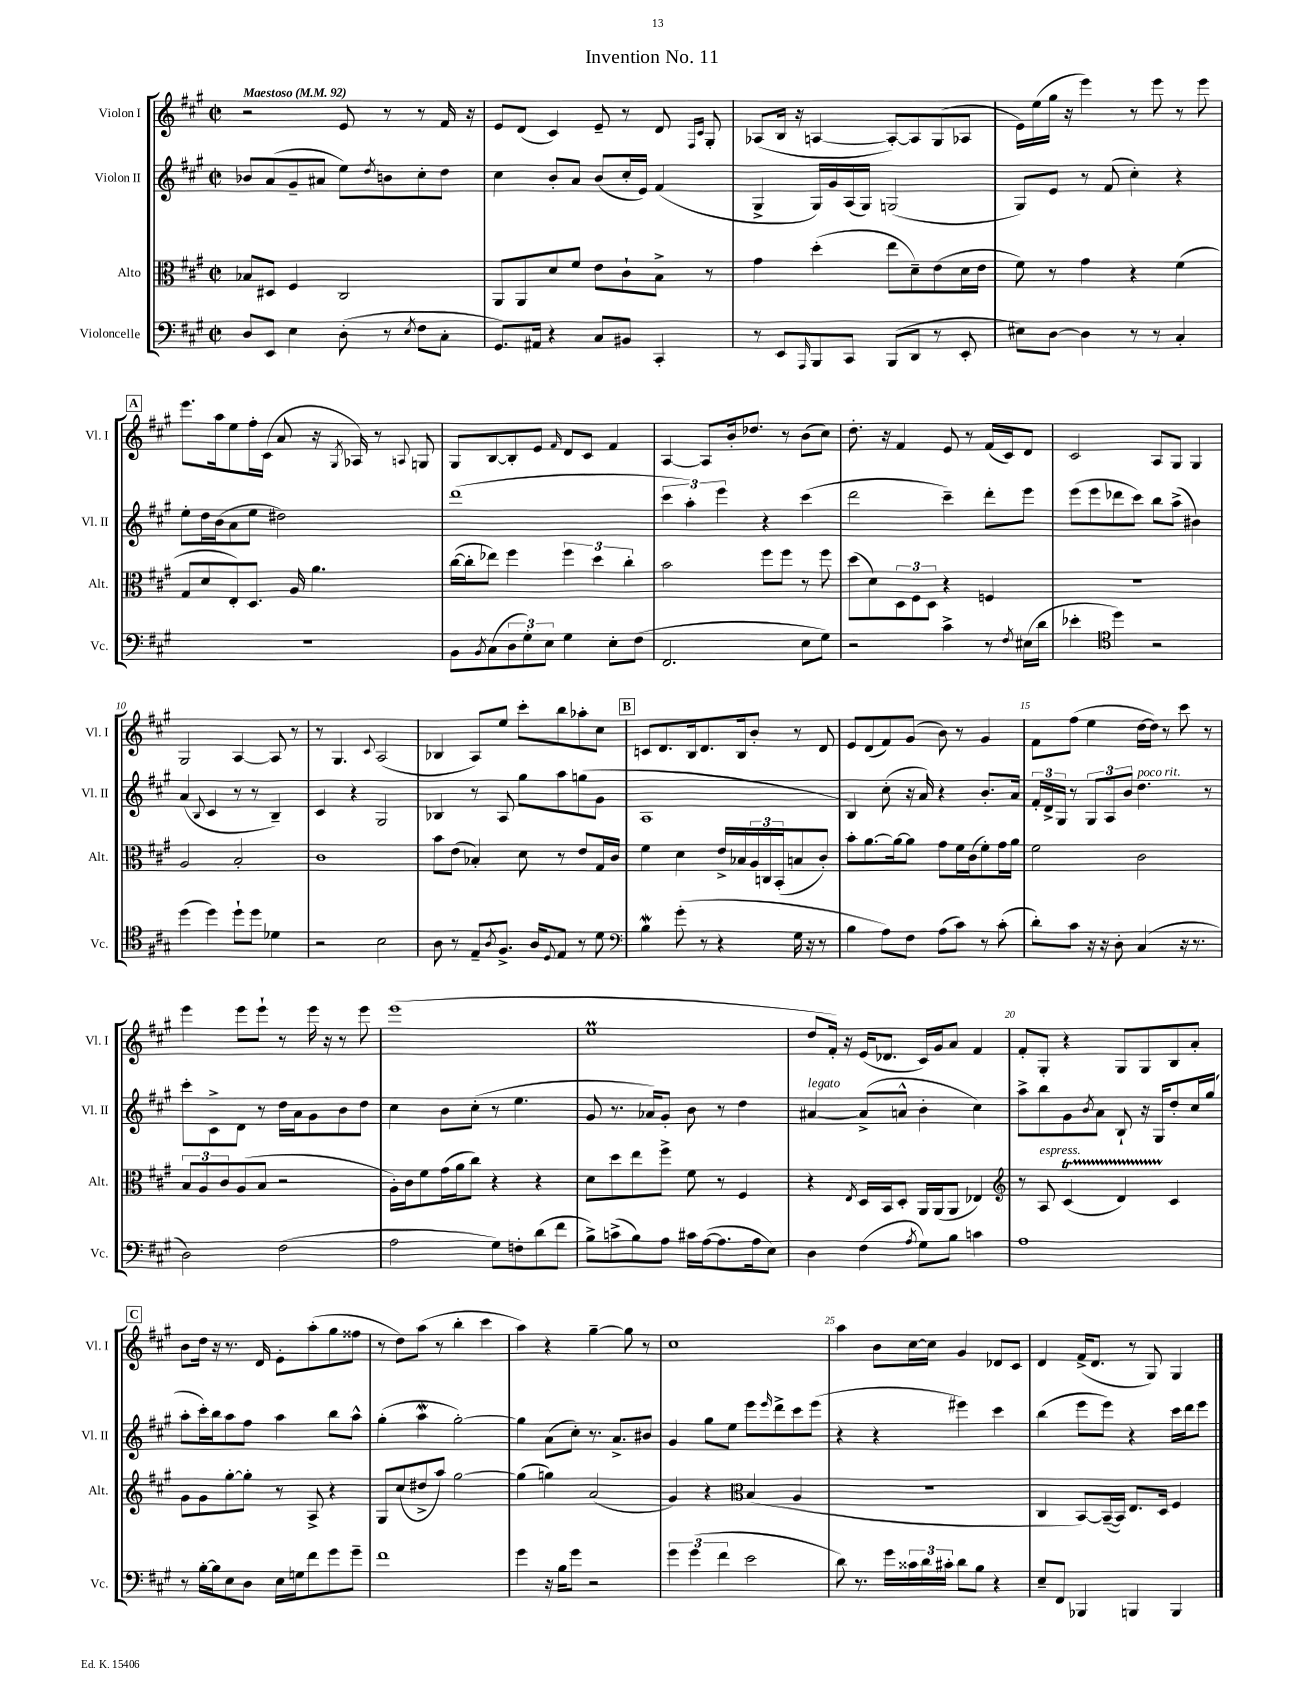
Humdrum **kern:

**kern	**kern	**kern	**kern
*staff4	*staff3	*staff2	*staff1
*clefF4	*clefC3	*clefG2	*clefG2
*k[f#c#g#]	*k[f#c#g#]	*k[f#c#g#]	*k[f#c#g#]
*M2/2	*M2/2	*M2/2	*M2/2
*met(c|)	*met(c|)	*met(c|)	*met(c|)
*MM92	*MM92	*MM92	*MM92
8D	8B-	8b-	2r
8EE	8D#	(8a	.
4E	4F#	8g#~	.
.	.	8a#	.
(8D'	2C#	8ee)	8e
.	.	8qdd	.
8r	.	8b	8r
8qE	.	.	.
8F#	.	8cc#'	8r
8C#'	.	8dd	16f#
.	.	.	16r
=	=	=	=
8.GG#)	8AA	4cc#	8e
.	8AA	.	(8d
16AA#	.	.	.
4r	8d	8b'	4c#)
.	8f#	8a	.
8C#	8e	(8b	8e~
8BB#	8c#`	16cc#'	8r
.	.	16e)	.
4CC#'	8B^	(4f#	8d
.	.	.	16qqF#
.	.	.	16qqc#
.	8r	.	8G#'
=	=	=	=
8r	4g#	4G#^	(8A-
8EE	.	.	16B
.	.	.	16r
16qqAAA	.	.	.
8BBB	(4dd'	16G#)	[4A
.	.	16g#	.
8CC#	.	(16A	.
.	.	16G#)	.
(8BBB	8ee	(2G	8A'_)
8DD	8d~)	.	8A]
8r	(8e	.	(8G#
8EE'	16d	.	8A-
.	16e	.	.
=	=	=	=
8E#)	8f#)	8G#)	16e)
.	.	.	(16ee
[8D	8r	8e	16gg#
.	.	.	16r
4D]	4g#	8r	4eee)
.	.	(8f#	.
8r	4r	4cc#')	8r
8r	.	.	8eee
4C#'	(4f#	4r	8r
.	.	.	8eee
=	=	=	=
1r	8G#	8ee'	8.eee
.	8d	16dd	.
.	.	(16b	16aa
.	8E')	8a	8ee
.	8.D	8ee	16ff#'
.	.	.	(16c#
.	.	2dd#)	8a
.	16A	.	.
.	4.a	.	16r
.	.	.	8qG#
.	.	.	16A-)
.	.	.	8r
.	.	.	8qqA
.	.	.	8G
=	=	=	=
8BB	([16cc#	(1ddd	8G#
.	16cc#']	.	.
8qBB	.	.	.
(8C#	8ee-)	.	[8B
12D	4ff#	.	8B']
12G#')	.	.	.
.	.	.	8e
12E	.	.	.
.	.	.	16qqf#
4G#	6ff#	.	8d
.	.	.	8c#
.	6dd	.	.
8E'	.	.	4f#
.	6cc#'	.	.
(8F#	.	.	.
=	=	=	=
2.FF#	2b	6ccc#	[4A
.	.	6aa')	.
.	.	.	8A]
.	.	6eee	.
.	.	.	16b'
.	.	.	8.dd-
.	8ff#	4r	.
.	8ff#	.	8r
8E	8r	(4ccc#	(8b
8G#)	8ff#	.	8cc#)
=	=	=	=
2r	(8dd	2ddd	8.dd'
.	8d)	.	.
.	.	.	16r
.	12D	.	4f#
.	12F#	.	.
.	12D	.	.
4c#^	4r	4ccc#~)	8e
.	.	.	8r
8r	4F	8ddd'	(16f#
.	.	.	16c#)
8qF#	.	.	.
(16E#	.	8eee	8d
16d	.	.	.
=	=	=	=
4e-'	1r	(8eee	2c#
.	.	8eee	.
*clefC4	*	*	*
4dd)	.	8ddd-	.
.	.	8ccc#)	.
2r	.	8bb	8A
.	.	(8aa^	8G#
.	.	4b#)	4G#
=	=	=	=
(4dd	2A	(4a	2G#
.	.	8qqB	.
4dd)	.	4c#	.
8dd`	2B'	8r	[4A
8dd	.	8r	.
4d-	.	4B~)	8A]
.	.	.	8r
=	=	=	=
2r	1c#	4c#	8r
.	.	.	4.G#
.	.	4r	.
.	.	.	8qqc#
2B	.	2G#	(2A
=	=	=	=
8A	8b	4B-	4B-
8r	(8e	.	.
8E~	4B-')	8r	8A)
8qA	.	.	.
8.F#^	.	8A	8ee
.	8d	8gg#	8ccc#'
16A	.	.	.
8qqD	.	.	.
8E	8r	8aa	8bb
8r	8e	(8gg	8aa-'
8d	16G#	8g#	8cc#
.	16c#	.	.
=	=	=	=
*clefF4	*	*	*
4B	4f#	1A	8c
.	.	.	8.d
(8g#'	4d	.	.
.	.	.	16B
8r	.	.	8.d
4r	16e^	.	.
.	16B-	.	16B
.	24A	.	8b'
.	24C	.	.
.	(24BB'	.	.
16G#	8B	.	8r
16r	.	.	.
8r	8c#')	.	8d
=	=	=	=
4B	8b'	4B)	8e
.	[8.a	.	(8d
8A)	.	(8cc#'	8f#)
.	16a_	.	.
8F#	8a]	16r	(8g#
.	.	16a)	.
(8A	8g#	4r	8b)
8c#)	16f#	.	8r
.	(16c#	.	.
8r	8f#')	8.b'	4g#
(8c#'	16g#	.	.
.	16a	16a	.
=	=	=	=
8d')	2f#	24f#'	8f#
.	.	24d^	.
.	.	24G#	.
8c#	.	8r	(8ff#
16r	.	12G#	4ee
16r	.	.	.
.	.	12A	.
8D'	.	.	.
.	.	12b	.
(4C#	2c#	4.dd	[16dd
.	.	.	16dd])
.	.	.	8r
16r	.	.	8ccc#
8.r	.	.	.
.	.	8r	8r
=	=	=	=
2D)	12B	8ccc#'	4eee
.	12A	.	.
.	.	8c#^	.
.	12c#	.	.
.	(8A	8d	8eee
.	8B	8r	8eee`
(2F#	2r	16dd	8r
.	.	16a	.
.	.	8g#	16eee
.	.	.	16r
.	.	8b	8r
.	.	8dd	8eee
=	=	=	=
2A	16A')	4cc#	(1eee
.	16c#	.	.
.	8f#	.	.
.	(16g#	8b	.
.	16a	.	.
.	8cc#)	(8cc#'	.
8G#)	4r	8r	.
8F'	.	4.ee	.
(8d	4r	.	.
8f#	.	.	.
=	=	=	=
8B^)	8d	8g#	1ee
(8c^	8dd	8.r	.
8B)	8ee	.	.
.	.	16a-)	.
8A	8ff#^	8g#'	.
16c#	8f#	8b	.
([16A	.	.	.
8.A]	8r	8r	.
.	4F#	4dd	.
16A	.	.	.
8E)	.	.	.
=	=	=	=
4D	4r	[4a#	8dd
.	.	.	16f#')
.	.	.	16r
.	8qE	.	.
(4F#	16D	(8a#^]	(16e
.	16BB	.	8.d-
.	8D'	8a^^	.
8qA	.	.	.
8G#)	16AA	4b'	16c#)
.	(16AA	.	16g#
8B	8AA	.	8a
4c	4E-)	4cc#)	4f#
=	=	=	=
*	*clefG2	*	*
1A	8r	8aa^	8f#'
.	8A	8bb	8G#'
.	(4c#	8g#	4r
.	.	8qb	.
.	.	8a	.
.	4d)	8B`	8G#
.	.	16r	8G#
.	.	16G#	.
.	4c#	8dd'	8B
.	.	16cc#	8a'
.	.	(16gg#	.
=	=	=	=
8r	8g#	8aa'	8b
[16B'	8g#	16ccc#')	16dd
16B]	.	16bb	16r
8E	[8gg#'	8aa	8.r
8D	8gg#']	8ff#	.
.	.	.	16d
16E	8r	4aa	8e'
16G	.	.	.
8f#	8A^	.	(8aa'
8g#	4r	8bb	8gg#
8g#~	.	8aa^^	8ff##
=	=	=	=
1f#	8G#	(4gg#'	8r
.	(8cc#	.	8dd)
.	8dd#^	4aa	(8aa
.	8aa)	.	8r
.	[2gg#	[2gg#')	4bb'
.	.	.	4ccc#
=	=	=	=
4g#	(4gg#]	4gg#]	4aa)
16r	4gg)	(8a	4r
16B	.	.	.
8g#	.	8cc#')	.
2r	(2a	8.r	[4gg#~
.	.	8.a^	.
.	.	.	8gg#]
.	.	8b#	8r
=	=	=	=
6g#	4g#)	4g#	1cc#
(6g#	.	.	.
.	4r	8gg#	.
6f#	.	.	.
.	.	8ee	.
*	*clefC3	*	*
2e	(4B	8eee	.
.	.	16qqeee	.
.	.	8ddd^	.
.	4A	8ccc#	.
.	.	(8eee	.
=	=	=	=
8d)	1r	4r	4aa
8.r	.	.	.
.	.	4r	8b
16g#	.	.	.
24c##	.	.	[16cc#
24d	.	.	.
.	.	.	16cc#]
24c#'	.	.	.
8d	.	4eee#)	4g#
8B	.	.	.
4r	.	4ccc#	8d-
.	.	.	8c#
=	=	=	=
8E~	4C#	(4bb	4d
8FF#	.	.	.
4BBB-	[8BB)	8eee	(16f#^
.	.	.	8.d
.	(16BB~_	8eee)	.
.	16BB])	.	.
4BBB	8.E	4r	8r
.	.	.	8G#)
.	16D	.	.
4BBB	4F#	16ccc#	4G#
.	.	16ddd	.
.	.	8eee	.
==	==	==	==
*-	*-	*-	*-
